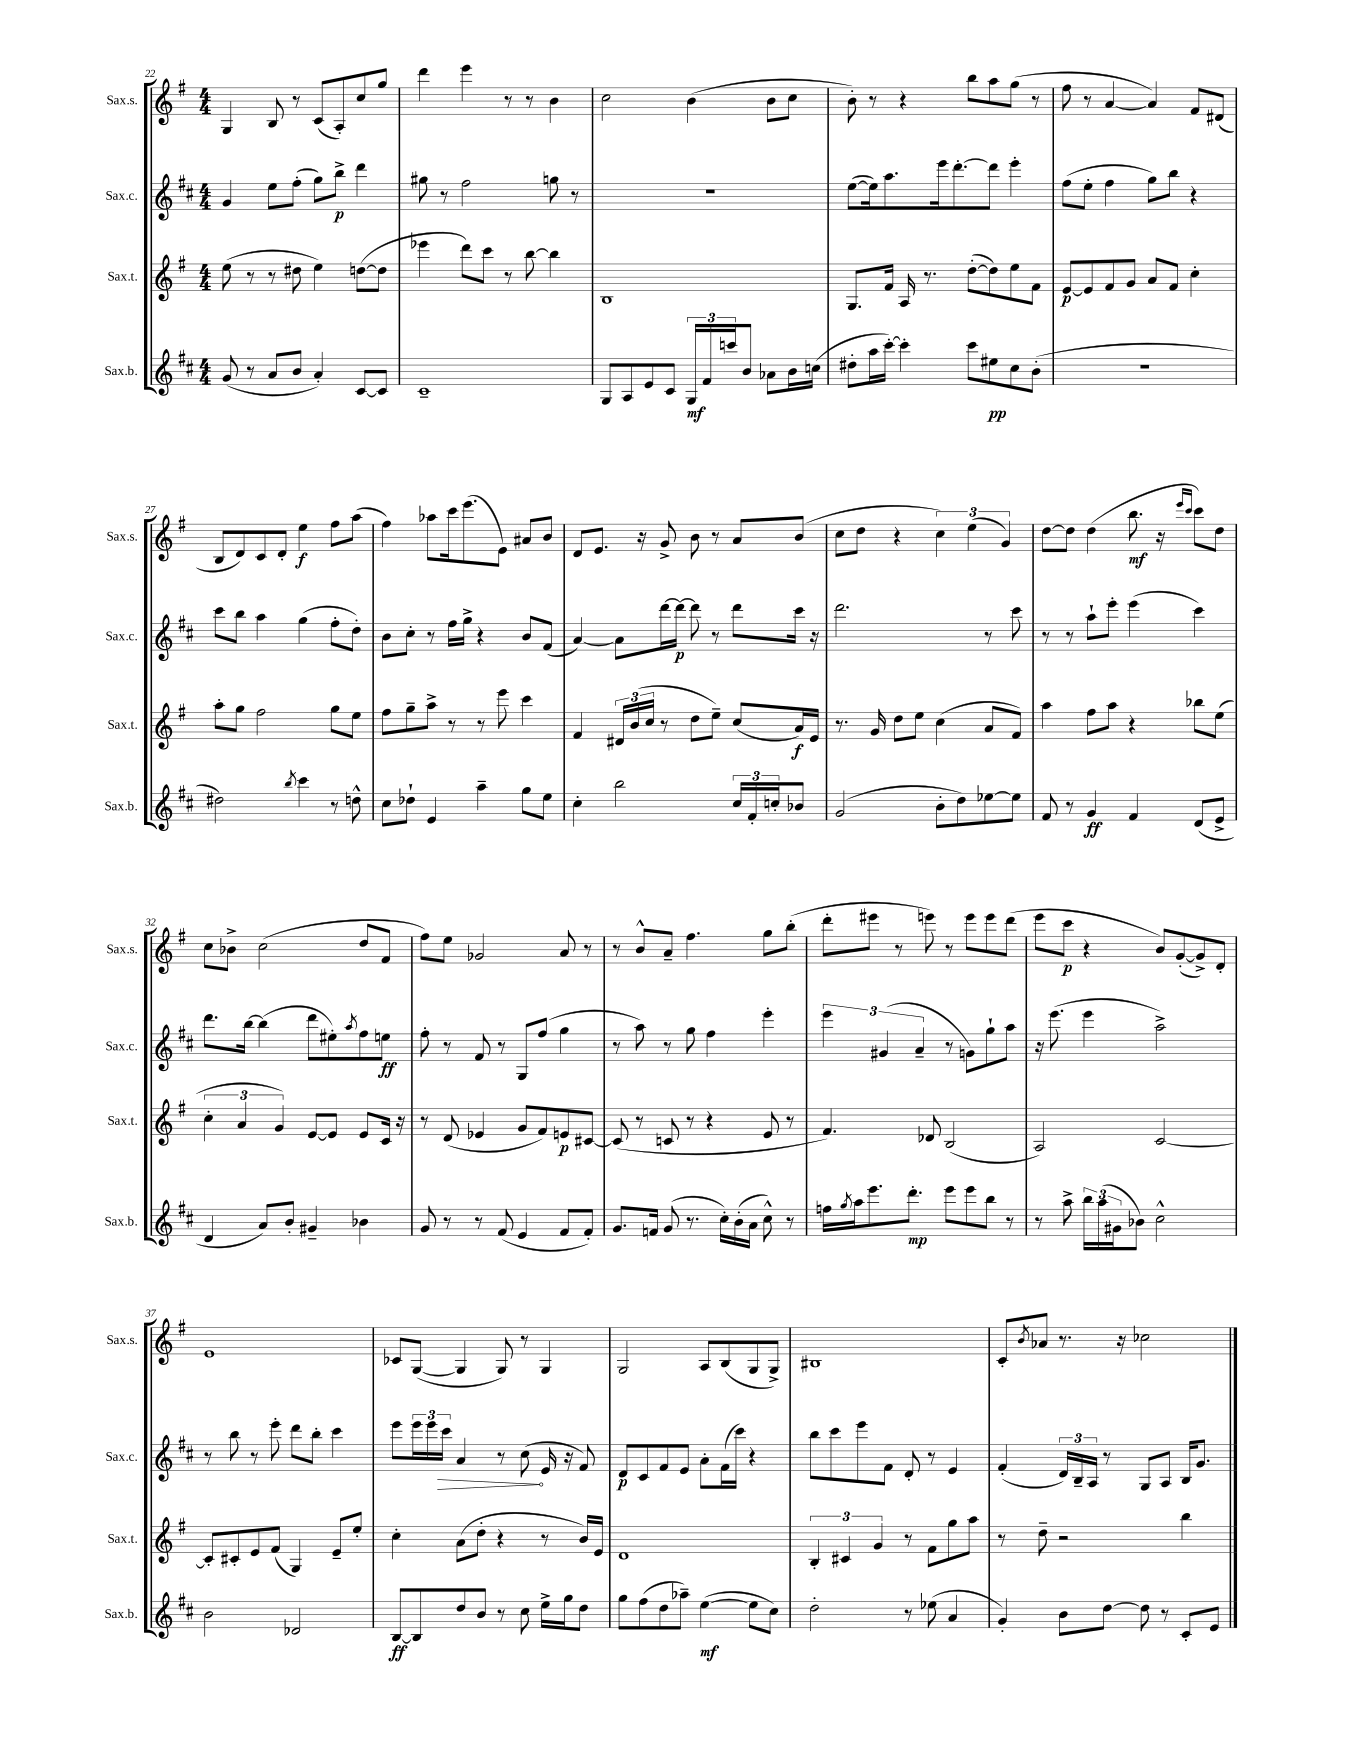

**kern	**dynam	**kern	**dynam	**kern	**dynam	**kern	**dynam
*part4	*part4	*part3	*part3	*part2	*part2	*part1	*part1
*staff4	*staff4	*staff3	*staff3	*staff2	*staff2	*staff1	*staff1
*I"Sax.b.	*	*I"Sax.t.	*	*I"Sax.c.	*	*I"Sax.s.	*
*I'Sax.b.	*	*I'Sax.t.	*	*I'Sax.c.	*	*I'Sax.s.	*
*clefG2	*	*clefG2	*	*clefG2	*	*clefG2	*
*k[f#c#]	*	*k[f#]	*	*k[f#c#]	*	*k[f#]	*
*M4/4	*	*M4/4	*	*M4/4	*	*M4/4	*
=22	=22	=22	=22	=22	=22	=22	=22
(8g/	.	(8ee\	.	4g/	.	4G/	.
8r	.	8r	.	.	.	.	.
8a/L	.	8r	.	8ee\L	.	8B/	.
8b/J	.	8dd#X\	.	(8ff#'\J	.	8r	.
4a'/)	.	4ee\)	.	8gg\L)	.	(8c/L	.
.	.	.	.	8bb^\J	p	8A'/)	.
[8c#/L	.	([8ddn\L	.	4ddd\	.	8cc/	.
8c#/J]	.	8dd\J]	.	.	.	8gg/J	.
=23	=23	=23	=23	=23	=23	=23	=23
1c#~	.	4eee-X\	.	8gg#X\	.	4ddd\	.
.	.	.	.	8r	.	.	.
.	.	8ddd\L)	.	2ff#\	.	4eee\	.
.	.	8ccc\J	.	.	.	.	.
.	.	8r	.	.	.	8r	.
.	.	[8bb\	.	.	.	8r	.
.	.	4bb\]	.	8ggn\	.	4b\	.
.	.	.	.	8r	.	.	.
=24	=24	=24	=24	=24	=24	=24	=24
8G/L	.	1B	.	1r	.	2cc\	.
8A/	.	.	.	.	.	.	.
8e/	.	.	.	.	.	.	.
8c#/J	.	.	.	.	.	.	.
24G/LL	mf	.	.	.	.	(4b\	.
24f#/	.	.	.	.	.	.	.
24cccn/J	.	.	.	.	.	.	.
8b/J	.	.	.	.	.	.	.
8a-X\L	.	.	.	.	.	8b\L	.
16b\L	.	.	.	.	.	8cc\J	.
(16ccn\JJ	.	.	.	.	.	.	.
=25	=25	=25	=25	=25	=25	=25	=25
8dd#X'\L	.	8.G/L	.	([8ee\L	.	8b'\)	.
16aa\L	.	.	.	16ee\k])	.	8r	.
[16ccc#'\JJ)	.	16f#/Jk	.	8.aa\	.	.	.
4ccc#'\]	.	16A/	.	.	.	4r	.
.	.	8.r	.	.	.	.	.
.	.	.	.	16eee\k	.	.	.
.	.	.	.	[8.ddd'\	.	.	.
8ccc#\L	.	([8dd'\L	.	.	.	8bb\L	.
8ee#X\	pp	8dd\])	.	8ddd\J]	.	8aa\	.
8cc#\	.	8ee\	.	4eee'\	.	(8gg\J	.
(8b'\J	.	8f#\J	.	.	.	8r	.
=26	=26	=26	=26	=26	=26	=26	=26
1r	.	[8e/L	p	(8ff#\L	.	8ff#\	.
.	.	8e/]	.	8ee'\J	.	8r	.
.	.	8f#/	.	4ff#\	.	[4a/	.
.	.	8g/J	.	.	.	.	.
.	.	8a/L	.	8gg\L)	.	4a/])	.
.	.	8f#/J	.	8bb\J	.	.	.
.	.	4cc'\	.	4r	.	8f#/L	.
.	.	.	.	.	.	(8d#X/J	.
!!LO:LB:g=z
=27	=27	=27	=27	=27	=27	=27	=27
2dd#X\)	.	8aa'\L	.	8ccc#\L	.	8B/L	.
.	.	8gg\J	.	8bb\J	.	8d/)	.
.	.	2ff#\	.	4aa\	.	8c/	.
.	.	.	.	.	.	8d'/J	.
8qbb/	.	.	.	.	.	.	.
4ccc#\	.	.	.	(4gg\	.	4ee\	f
8r	.	8gg\L	.	8ff#'\L	.	8ff#\L	.
8ddn^^\	.	8ee\J	.	8dd'\J)	.	(8aa\J	.
=28	=28	=28	=28	=28	=28	=28	=28
8cc#\L	.	8ff#\L	.	8b\L	.	4ff#\)	.
8dd-X`\J	.	8gg~\	.	8cc#'\J	.	.	.
4e/	.	8aa^\J	.	8r	.	8aa-X\L	.
.	.	8r	.	16ff#\LL	.	16ccc\k	.
.	.	.	.	16gg^\JJ	.	(8.eee\	.
4aa~\	.	8r	.	4r	.	.	.
.	.	8eee\	.	.	.	8e\J)	.
8gg\L	.	4ccc\	.	8b/L	.	8a#X/L	.
8ee\J	.	.	.	(8f#/J	.	8b/J	.
=29	=29	=29	=29	=29	=29	=29	=29
4cc#'\	.	4f#/	.	[4a/)	.	8d/L	.
.	.	.	.	.	.	8.e/J	.
2bb\	.	24d#X/LL	.	8a\L]	.	.	.
.	.	(24b/	.	.	.	.	.
.	.	.	.	.	.	16r	.
.	.	24cc/JJ	.	.	.	.	.
.	.	8r	.	[16ddd\L	.	8g^/	.
.	.	.	.	16ddd\JJ_	p	.	.
.	.	8dd\L	.	8ddd\]	.	8b\	.
.	.	8ee~\J)	.	8r	.	8r	.
24cc#/LL	.	(8cc/L	.	8ddd\L	.	8a/L	.
24f#'/	.	.	.	.	.	.	.
24ccn'/J	.	.	.	.	.	.	.
8b-X/J	.	16a/L)	f	16ccc#\Jk	.	(8b/J	.
.	.	16e/JJ	.	16r	.	.	.
=30	=30	=30	=30	=30	=30	=30	=30
(2g/	.	8.r	.	2.ddd\	.	8cc\L	.
.	.	.	.	.	.	8dd\J	.
.	.	16g/	.	.	.	.	.
.	.	8dd\L	.	.	.	4r	.
.	.	8ee\J	.	.	.	.	.
8b'\L	.	(4cc\	.	.	.	6cc\)	.
8dd\)	.	.	.	.	.	.	.
.	.	.	.	.	.	(6ee\	.
[8ee-X\	.	8a/L	.	8r	.	.	.
.	.	.	.	.	.	6g/)	.
8ee-\J]	.	8f#/J)	.	8ccc#\	.	.	.
=31	=31	=31	=31	=31	=31	=31	=31
8f#/	.	4aa\	.	8r	.	[8dd\L	.
8r	.	.	.	8r	.	8dd\J]	.
4g/	ff	8ff#\L	.	8aa`\L	.	(4dd\	.
.	.	8aa\J	.	8eee'\J	.	.	.
4f#/	.	4r	.	(4eee\	.	8.bb\	mf
.	.	.	.	.	.	16r	.
.	.	.	.	.	.	16qqeee/LL	.
.	.	.	.	.	.	16qqccc/JJ	.
(8d/L	.	8bb-X\L	.	4ccc#\)	.	8ccc\L)	.
8e^/J	.	(8ee\J	.	.	.	8dd\J	.
!!LO:LB:g=z
=32	=32	=32	=32	=32	=32	=32	=32
4d/	.	6cc'\	.	8.ddd\L	.	8cc\L	.
.	.	.	.	.	.	8b-X^\J	.
.	.	6a/	.	.	.	.	.
.	.	.	.	[16bb\Jk	.	.	.
8a/L)	.	.	.	(4bb\]	.	(2cc\	.
.	.	6g/)	.	.	.	.	.
8b'/J	.	.	.	.	.	.	.
4g#X~/	.	[8e/L	.	8ddd\L	.	.	.
.	.	8e/J]	.	8ee#X'\)	.	.	.
.	.	.	.	8qaa/	.	.	.
4b-X\	.	8e/L	.	8ff#\	.	8dd/L	.
.	.	16c/Jk	.	8een\J	ff	8f#/J	.
.	.	16r	.	.	.	.	.
=33	=33	=33	=33	=33	=33	=33	=33
8g/	.	8r	.	8ff#'\	.	8ff#\L)	.
8r	.	(8d/	.	8r	.	8ee\J	.
8r	.	4e-X/	.	8f#/	.	2g-X/	.
(8f#/	.	.	.	8r	.	.	.
4e/	.	8g/L	.	8G/L	.	.	.
.	.	8f#/)	.	(8ff#/J	.	.	.
8f#/L	.	8en/	p	4gg\	.	8a/	.
8f#'/J)	.	[8c#X/J	.	.	.	8r	.
=34	=34	=34	=34	=34	=34	=34	=34
8.g/L	.	(8c#/]	.	8r	.	8r	.
.	.	8r	.	8aa\)	.	8b^^/L	.
16fn/Jk	.	.	.	.	.	.	.
(8g/	.	8cn/	.	8r	.	8a~/J	.
8.r	.	8r	.	8gg\	.	4.ff#\	.
.	.	4r	.	4ff#\	.	.	.
16cc#'\LL)	.	.	.	.	.	.	.
(16b'\	.	.	.	.	.	.	.
16a\JJ	.	.	.	.	.	.	.
8cc#^^\)	.	8e/	.	4eee'\	.	8gg\L	.
8r	.	8r	.	.	.	(8bb'\J	.
=35	=35	=35	=35	=35	=35	=35	=35
16ffn\LL	.	4.f#/)	.	6eee\	.	8ddd'\L	.
8qgg/	.	.	.	.	.	.	.
16aa\J	.	.	.	.	.	.	.
8.eee\	.	.	.	.	.	8eee#X\J	.
.	.	.	.	(6g#X/	.	.	.
.	.	.	.	.	.	8r	.
8.ddd'\J	mp	.	.	.	.	.	.
.	.	.	.	6a~/	.	.	.
.	.	8d-X/	.	.	.	8eeen\)	.
8eee\L	.	(2B/	.	8r	.	8r	.
8eee\	.	.	.	8gn\L)	.	8eee\L	.
8bb\J	.	.	.	8gg`\	.	8eee\	.
8r	.	.	.	8aa\J	.	(8ddd\J	.
=36	=36	=36	=36	=36	=36	=36	=36
8r	.	2A/)	.	16r	.	8eee\L	.
.	.	.	.	(8.eee\	.	.	.
8aa^\	.	.	.	.	.	8ccc\J	p
24bb\LL	.	.	.	4eee\	.	4r	.
(24aa\	.	.	.	.	.	.	.
24g#X\J	.	.	.	.	.	.	.
8b-X\J)	.	.	.	.	.	.	.
2cc#^^\	.	[2c/	.	2aa^\)	.	8b/L)	.
.	.	.	.	.	.	([8g'/	.
.	.	.	.	.	.	8g^/])	.
.	.	.	.	.	.	8d'/J	.
!!LO:LB:g=z
=37	=37	=37	=37	=37	=37	=37	=37
2b\	.	8c'/L]	.	8r	.	1e	.
.	.	8c#X'/	.	8bb\	.	.	.
.	.	8e/	.	8r	.	.	.
.	.	(8f#/J	.	8eee'\	.	.	.
2d-X/	.	4G/)	.	8ddd\L	.	.	.
.	.	.	.	8bb'\J	.	.	.
.	.	8e~/L	.	4ccc#\	.	.	.
.	.	8ee'/J	.	.	.	.	.
=38	=38	=38	=38	=38	=38	=38	=38
[8B/L	ff	4cc'\	.	8eee\L	.	8c-X/L	.
8B/]	.	.	.	24eee\L	.	([8G/J	.
.	.	.	.	24eee\	.	.	.
!	!	!	!	!	!LO:HP:b	!	!
.	.	.	.	24ccc#\JJ	>	.	.
8dd/	.	(8a\L	.	4a/	.	4G/]	.
8b/J	.	8dd'\J	.	.	.	.	.
8r	.	4r	.	8r	.	8G/)	.
8cc#\	.	.	.	(8cc#\	.	8r	.
16ee^\LL	.	8r	.	16e/	]	4G/	.
16gg\J	.	.	.	16r	.	.	.
8dd\J	.	16b/LL)	.	8f#/)	.	.	.
.	.	16e/JJ	.	.	.	.	.
=39	=39	=39	=39	=39	=39	=39	=39
8gg\L	.	1d	.	8d/L	p	2G/	.
(8ff#\	.	.	.	8c#/	.	.	.
8dd\	.	.	.	8f#/	.	.	.
8aa-X~\J)	.	.	.	8e/J	.	.	.
([4ee\	mf	.	.	8a'\L	.	8A/L	.
.	.	.	.	(16f#\L	.	(8B/	.
.	.	.	.	16ccc#\JJ)	.	.	.
8ee\L]	.	.	.	4r	.	8G/	.
8cc#\J)	.	.	.	.	.	8G^/J)	.
=40	=40	=40	=40	=40	=40	=40	=40
2dd'\	.	6B'/	.	8bb\L	.	1B#X	.
.	.	.	.	8ccc#\	.	.	.
.	.	6c#X/	.	.	.	.	.
.	.	.	.	8eee\	.	.	.
.	.	6g/	.	.	.	.	.
.	.	.	.	8f#\J	.	.	.
8r	.	8r	.	8d'/	.	.	.
(8ee-X\	.	8f#\L	.	8r	.	.	.
4a/	.	8gg\	.	4e/	.	.	.
.	.	8aa\J	.	.	.	.	.
=41	=41	=41	=41	=41	=41	=41	=41
4g'/)	.	8r	.	(4f#'/	.	8c'/L	.
.	.	.	.	.	.	8qb/	.
.	.	8dd~\	.	.	.	8a-X/J	.
8b\L	.	2r	.	24d/LL)	.	8.r	.
.	.	.	.	24B~/	.	.	.
.	.	.	.	24A/JJ	.	.	.
[8dd\J	.	.	.	8r	.	.	.
.	.	.	.	.	.	16r	.
8dd\]	.	.	.	8G/L	.	2cc-X\	.
8r	.	.	.	8A/J	.	.	.
8c#'/L	.	4bb\	.	16B/KL	.	.	.
.	.	.	.	8.g/J	.	.	.
8e/J	.	.	.	.	.	.	.
==	==	==	==	==	==	==	==
*-	*-	*-	*-	*-	*-	*-	*-
